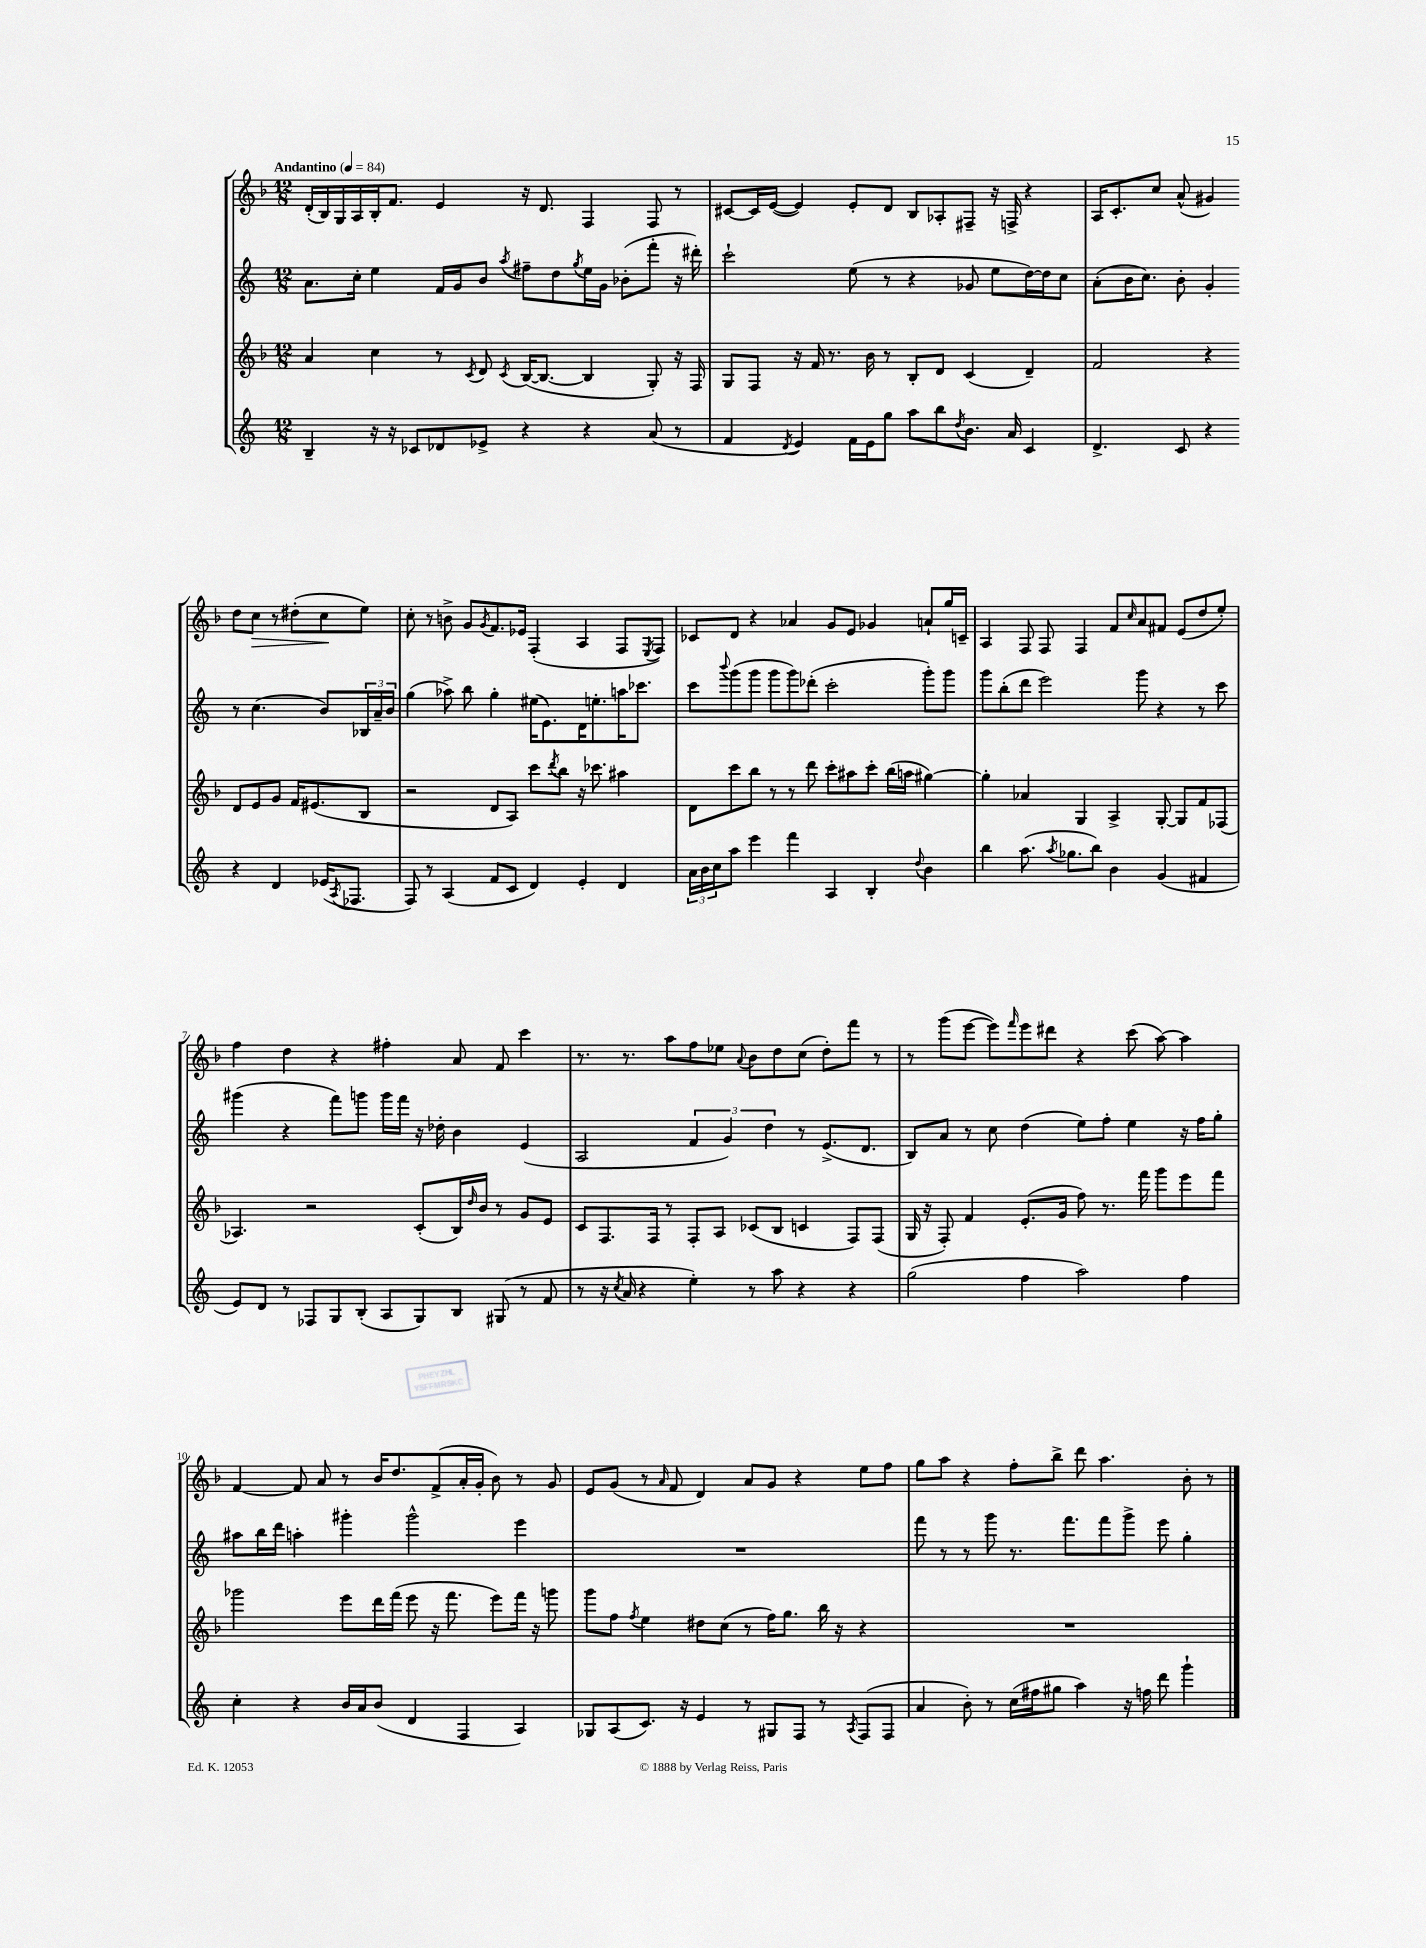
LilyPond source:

<<
\new StaffGroup <<
\new Staff = "s0" {
    \clef treble \key f \major \numericTimeSignature \time 12/8 \tempo "Andantino" 4 = 84
    d'16-.( bes16) g16 a16 bes16-. f'8. e'4 r16 d'8. f4 f8 r8 |
    cis'8~ cis'16 e'16~( e'4) e'8-. d'8 bes8 aes8-. fis8-- r16 f16-> r4 |
    a16 c'8.-. c''8 a'8-^( gis'4) d''8 c''8\> r8 dis''8-.( c''8\! e''8) |
    c''8-. r8 b'8-> g'8 \acciaccatura { g'8 } f'8. ees'16 f4-.( a4 f8 \acciaccatura { e8 } f8) |
    ces'8 d'8 r4 aes'4 g'8 e'8 ges'4 a'8-! g''16 c'16-- |
    a4 f8 f8 f4 f'8 \grace { c''16 } a'8 fis'8 e'8( d''8 e''8-.) |
    f''4 d''4 r4 fis''4-. a'8 f'8 c'''4 |
    r8. r8. a''8 f''8 ees''8 \appoggiatura { a'8 } bes'8 d''8 c''8( d''8-.) f'''8 r8 |
    r8 g'''8( e'''8~ e'''8) \grace { f'''16 } e'''8 dis'''8 r4 c'''8( a''8~) a''4 |
    f'4~ f'8 a'8 r8 bes'16 d''8. f'8->( a'16-. g'16-. bes'8) r8 g'8 |
    e'8 g'8( r8 \grace { a'16 } f'8 d'4) a'8 g'8 r4 e''8 f''8 |
    g''8 a''8 r4 f''8-. bes''8-> d'''8 a''4. bes'8-. r8 \bar "|." |
}
\new Staff = "s1" {
    \clef treble \key c \major \numericTimeSignature \time 12/8
    a'8. c''16-. e''4 f'16 g'16 b'8 \acciaccatura { a''8 } fis''8-- d''8 \acciaccatura { g''8 } e''16 g'16 bes'8-.( f'''8-. r16 dis'''16-.) |
    c'''2-! e''8( r8 r4 ges'8 e''8 d''16~) d''16 c''8 |
    a'8-.( b'16 c''8.) b'8-. g'4-. r8 c''4.( b'8) \tuplet 3/2 { bes16 a'16-- b'16 } |
    g''4( aes''8->) b''8 g''4-. eis''16( e'8.) d'16 e''8.-. a''16 ces'''8. |
    c'''8 \appoggiatura { b'''8 } g'''8( g'''8 g'''8 g'''8) des'''8-.( c'''2-. g'''8-.) g'''8 |
    g'''8 b''8-.( d'''8 e'''2) g'''8 r4 r8 c'''8 |
    gis'''4( r4 f'''8) g'''8 g'''16 f'''16 r16 des''16-. b'4 e'4( |
    a2 \tuplet 3/2 { f'4 g'4) d''4 } r8 e'8.->( d'8. |
    b8) a'8 r8 c''8 d''4( e''8) f''8-. e''4 r16 f''16 g''8-. |
    ais''8 b''16 d'''16 a''4-. gis'''4-. gis'''2-^ e'''4 |
    R1. |
    f'''8 r8 r8 g'''8 r8. f'''8. f'''8 g'''8-> e'''8 g''4-. \bar "|." |
}
\new Staff = "s2" {
    \clef treble \key f \major \numericTimeSignature \time 12/8
    a'4 c''4 r8 \acciaccatura { c'8 } d'8 \acciaccatura { c'8 } bes16~( bes8.~ bes4 g8-.) r16 f16 |
    g8 f8 r16 f'16 r8. bes'16 r8 bes8-. d'8 c'4( d'4--) |
    f'2 r4 d'8 e'8 g'8 f'16 eis'8.( bes8 |
    r2 d'8 a8) c'''8 \acciaccatura { d'''8 } bes''8 r16 ces'''8. ais''4 |
    d'8 c'''8 bes''8 r8 r8 d'''8 c'''8-. ais''8 c'''8-. bes''16( a''16 gis''4~) |
    gis''4-. aes'4 g4 a4-> g8~-. g8 f'8 fes8( |
    aes4.) r2 c'8-.( bes16) \grace { d''16 } bes'16 r8 g'8 e'8 |
    c'8 f8. f16 r8 f8-. a8 ces'8( bes8 c'4 f8) f8( |
    g16 r16 f8-.) f'4 e'8.-.( g'16 f''8) r8. f'''16 g'''8 e'''8 f'''8 |
    ges'''2 e'''8 d'''16 f'''16( e'''8 r16 f'''8. e'''8) f'''16 r16 g'''8 |
    g'''8 f''8 \acciaccatura { f''8 } e''4 dis''8 c''8( r8 f''16) g''8. bes''16 r16 r4 |
    R1. \bar "|." |
}
\new Staff = "s3" {
    \clef treble \key c \major \numericTimeSignature \time 12/8
    b4-- r16 r16 ces'8 des'8 ees'8-> r4 r4 a'8( r8 |
    f'4 \acciaccatura { d'8 } e'4) f'16 e'16 g''8 a''8 b''8 \acciaccatura { d''8 } b'8. a'16 c'4 |
    d'4.-> c'8 r4 r4 d'4 ees'16( \acciaccatura { a8 } fes8. |
    f8) r8 a4( f'8 c'8 d'4) e'4-. d'4 |
    \tuplet 3/2 { a'16 b'16 c''16 } a''8 e'''4 f'''4 a4 b4-. \appoggiatura { d''8 } b'4 |
    b''4 a''8.( \acciaccatura { a''8 } ges''8. b''8) b'4 g'4( fis'4 |
    e'8) d'8 r8 fes8 g8 b8-.( a8 g8) b8 gis8( r8 f'8 |
    r8 r16 \acciaccatura { c''8 } a'16 r4 e''4-.) r8 a''8 r4 r4 |
    g''2( f''4 a''2) f''4 |
    c''4-. r4 b'16 a'16 b'8( d'4 f4 a4) |
    ges8 a8( c'8.) r16 e'4 r8 gis8 f8 r8 \acciaccatura { a8 } f8( f8 |
    a'4 b'8-.) r8 c''16( fis''16 gis''8 a''4) r16 f''16 d'''8 g'''4-! \bar "|." |
}
>>
>>
